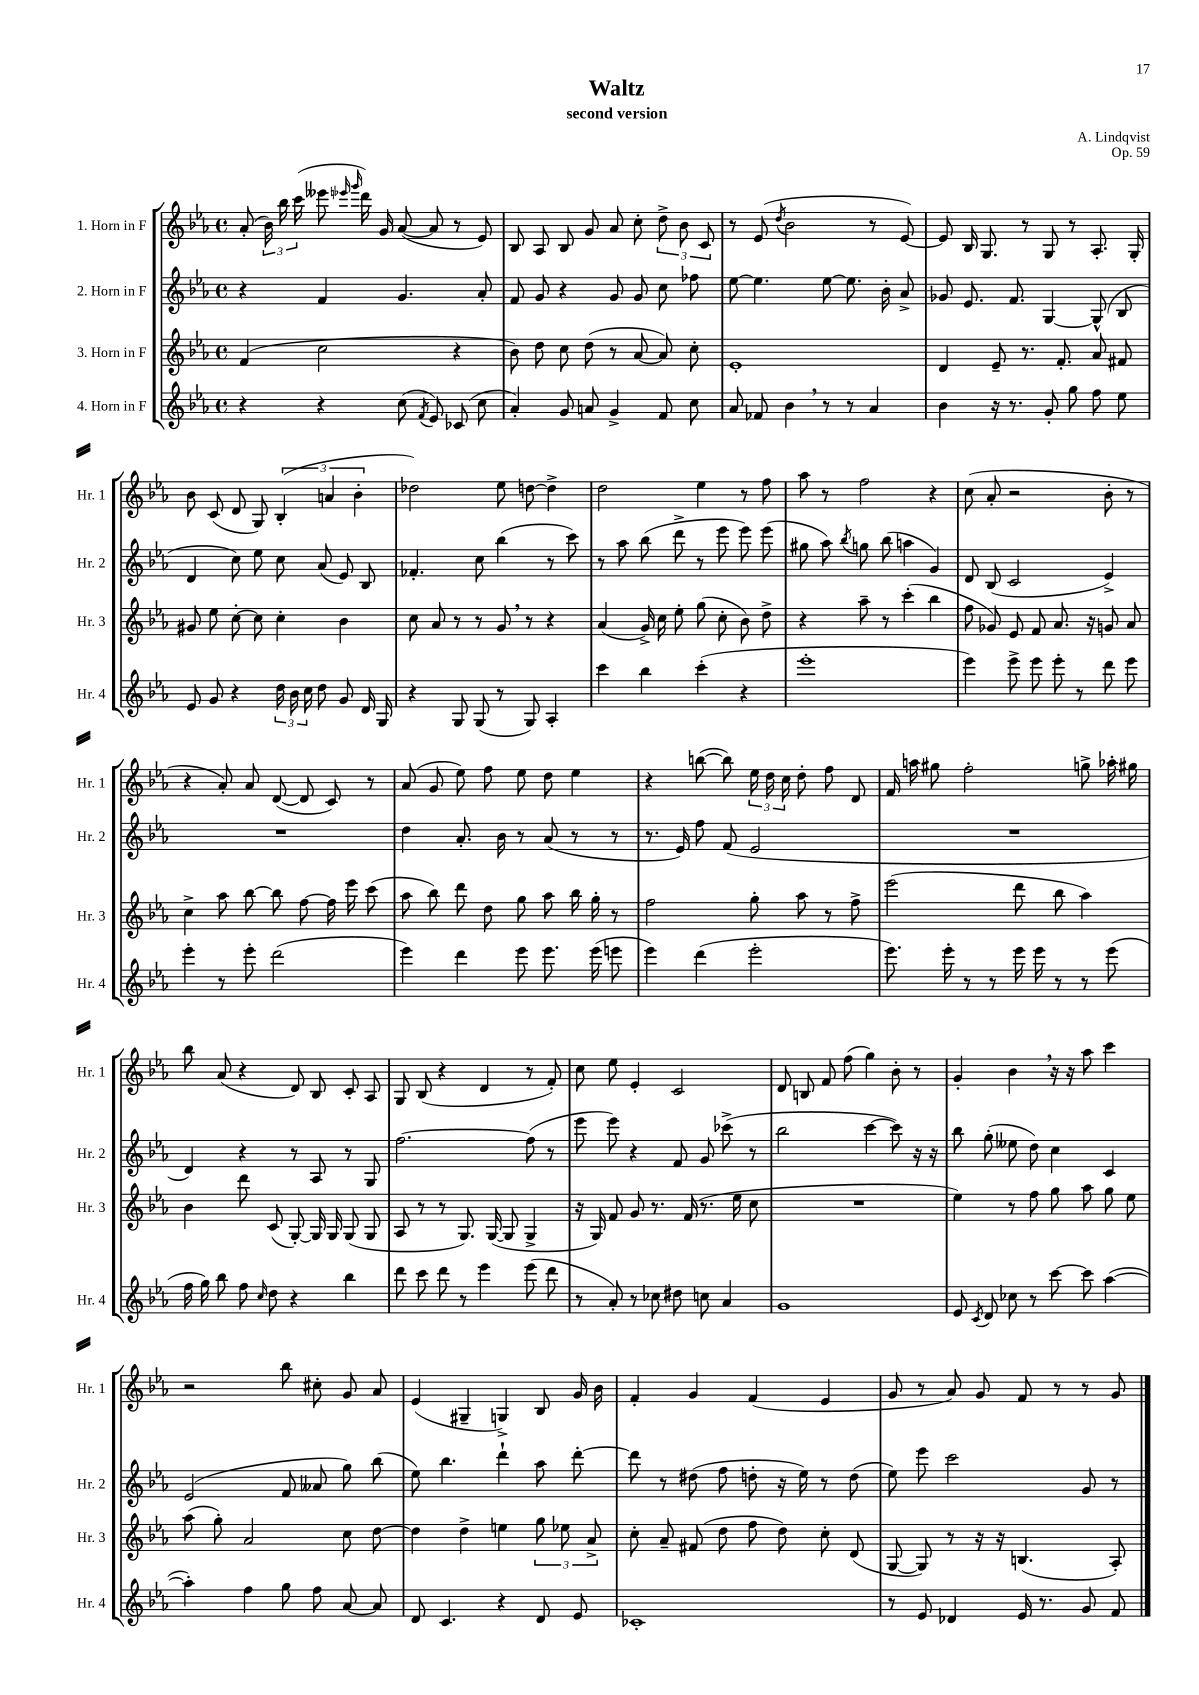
\header { title = "Waltz" composer = "A. Lindqvist" subtitle = "second version" opus = "Op. 59" }
<<
\new StaffGroup <<
\new Staff = "s0" \with { instrumentName = "1. Horn in F" shortInstrumentName = "Hr. 1" } {
    \clef treble \key ees \major \defaultTimeSignature \time 4/4
    \autoBeamOff aes'8-.( \tuplet 3/2 { bes'16) bes''16 c'''16( } eeses'''8 \grace { ees'''16 g'''16 } d'''16) g'16 aes'8~( aes'8 r8 ees'8) |
    bes8 aes8 bes8 g'8 aes'8 c''8-. \tuplet 3/2 { d''8-> bes'8 c'8 } |
    r8 ees'8( \acciaccatura { d''8 } bes'2 r8 ees'8~) |
    ees'8 bes16 g8. r8 g8 r8 aes8.-. g16-. |
    bes'8 c'8( d'8 g8) \tuplet 3/2 { bes4-.( a'4 bes'4-. } |
    des''2) ees''8 d''8~ d''4-> |
    d''2 ees''4 r8 f''8 |
    aes''8 r8 f''2 r4 |
    c''8( aes'8-. r2 bes'8-. r8 |
    r4 aes'8-.) aes'8 d'8~( d'8 c'8) r8 |
    aes'8( g'8 ees''8) f''8 ees''8 d''8 ees''4 |
    r4 b''8~( b''8) \tuplet 3/2 { ees''16 d''16 c''16 } d''8-. f''8 d'8 |
    f'16 a''16 gis''8 f''2-. g''8-> aes''16-. gis''16 |
    bes''8 aes'8( r4 d'8) bes8 c'8-. aes8 |
    g8 bes8( r4 d'4 r8 f'8-.) |
    c''8 ees''8 ees'4-. c'2 |
    d'8 b8 f'8 f''8( g''4) bes'8-. r8 |
    g'4-. bes'4 \breathe r16 r16 aes''8 c'''4 |
    r2 bes''8 cis''8-. g'8 aes'8 |
    ees'4( gis4-- g4->) bes8 g'16 bes'16 |
    f'4-. g'4 f'4( ees'4 |
    g'8 r8 aes'8) g'8 f'8 r8 r8 g'8 \bar "|." |
}
\new Staff = "s1" \with { instrumentName = "2. Horn in F" shortInstrumentName = "Hr. 2" } {
    \clef treble \key ees \major \defaultTimeSignature \time 4/4
    \autoBeamOff r4 f'4 g'4. aes'8-. |
    f'8 g'8 r4 g'8 g'8 c''8 fes''8 |
    ees''8~ ees''4. ees''8~ ees''8. bes'16-. aes'8-> |
    ges'8 ees'8. f'8. g4~ g8-^( bes8 |
    d'4 c''8) ees''8 c''8 aes'8( ees'8) bes8 |
    fes'4.-. c''8 bes''4( r8 c'''8) |
    r8 aes''8 bes''8( d'''8-> r8 ees'''8 ees'''8) ees'''8( |
    gis''8 aes''8) \acciaccatura { bes''8 } g''8 bes''8( a''4 g'4) |
    d'8 bes8( c'2 ees'4->) |
    R1 |
    d''4 aes'8.-. bes'16 r8 aes'8( r8 r8 |
    r8. ees'16) f''8 f'8( ees'2 |
    R1 |
    d'4) r4 r8 aes8 r8 g8 |
    f''2.~ f''8( r8 |
    ees'''8 ees'''8) r4 f'8 g'8 ces'''8->( r8 |
    bes''2 c'''4~ c'''8) r16 r16 |
    bes''8 g''8-.( eeses''8 d''8) c''4 c'4 |
    ees'2( f'8 aeses'8 g''8) bes''8( |
    ees''8) bes''4. d'''4-! aes''8 d'''8~-. |
    d'''8 r8 dis''8( f''8 d''8-. r16 ees''16) r8 d''8( |
    ees''8) ees'''8 c'''2 g'8 r8 \bar "|." |
}
\new Staff = "s2" \with { instrumentName = "3. Horn in F" shortInstrumentName = "Hr. 3" } {
    \clef treble \key ees \major \defaultTimeSignature \time 4/4
    \autoBeamOff f'4( c''2 r4 |
    bes'8) d''8 c''8 d''8( r8 aes'8~ aes'8) c''8-. |
    ees'1-. |
    d'4 ees'8-- r8. f'8.-. aes'8 fis'8 |
    gis'8 ees''8 c''8~-. c''8 c''4-. bes'4 |
    c''8 aes'8 r8 r8 g'8 \breathe r8 r4 |
    aes'4( g'16->) c''16 ees''8-. g''8( c''8-. bes'8) d''8-> |
    r4 aes''8-- r8 c'''4-.( bes''4 |
    f''8 ges'8) ees'8 f'8 aes'8. r16 g'8 aes'8 |
    c''4-> aes''8 bes''8~ bes''8 f''8~ f''16 ees'''16 c'''8( |
    aes''8 bes''8) d'''8 d''8 g''8 aes''8 bes''16 g''16-. r8 |
    f''2 g''8-. aes''8 r8 f''8-> |
    ees'''2( d'''8 bes''8 aes''4) |
    bes'4 d'''8 c'8( g8~-.) g16 g16 g8( g8 |
    aes8 r8 r8 g8.) g16~( g8 g4-> |
    r16 g16) f'8 g'8 r8. f'16( r8. ees''16 c''8 |
    R1 |
    ees''4) r8 f''8 g''8 aes''8 g''8 ees''8 |
    aes''8( g''8-.) aes'2 c''8 d''8~ |
    d''4 d''4-> e''4 \tuplet 3/2 { g''8 ees''8 aes'8-> } |
    c''8-. aes'8-- fis'8( d''8 f''8 d''8) c''8-. d'8( |
    g8~ g8) r8 r16 r16 b4.( aes8-.) \bar "|." |
}
\new Staff = "s3" \with { instrumentName = "4. Horn in F" shortInstrumentName = "Hr. 4" } {
    \clef treble \key ees \major \defaultTimeSignature \time 4/4
    \autoBeamOff r4 r4 c''8( \acciaccatura { f'8 } ees'8) ces'8( c''8 |
    aes'4-.) g'8 a'8 g'4-> f'8 c''8 |
    aes'8 fes'8 bes'4 \breathe r8 r8 aes'4 |
    bes'4 r16 r8. g'8-. g''8 f''8 ees''8 |
    ees'8 g'8 r4 \tuplet 3/2 { d''16 bes'16 c''16 } d''8 g'8 d'16 g16 |
    r4 g8 g8( r8 g8) aes4-. |
    c'''4 bes''4 c'''4-.( r4 |
    ees'''1-. |
    ees'''4) ees'''8-> ees'''8 ees'''8-. r8 d'''8 ees'''8 |
    ees'''4-. r8 ees'''8-. d'''2( |
    ees'''4) d'''4 ees'''8 ees'''8. ees'''16( e'''8 |
    ees'''4) d'''4( ees'''2-. |
    ees'''8.) ees'''16-. r8 r8 ees'''16 ees'''16 r8 r8 ees'''8( |
    f''16 g''16) bes''8 f''8 \grace { c''16 } d''8 r4 bes''4 |
    d'''8 c'''8 d'''8 r8 ees'''4 ees'''8( d'''8 |
    r8 aes'8-.) r8 ces''8 dis''8 c''8 aes'4 |
    g'1 |
    ees'8 \acciaccatura { c'8 } d'8 ces''8 r8 c'''8~ c'''8 aes''4~( |
    aes''4-.) f''4 g''8 f''8 aes'8~ aes'8 |
    d'8 c'4. r4 d'8 ees'8 |
    ces'1-. |
    r8 ees'8 des'4 ees'16 r8. g'8 f'8 \bar "|." |
}
>>
>>
\layout { \context { \Score \remove "Bar_number_engraver" } }
